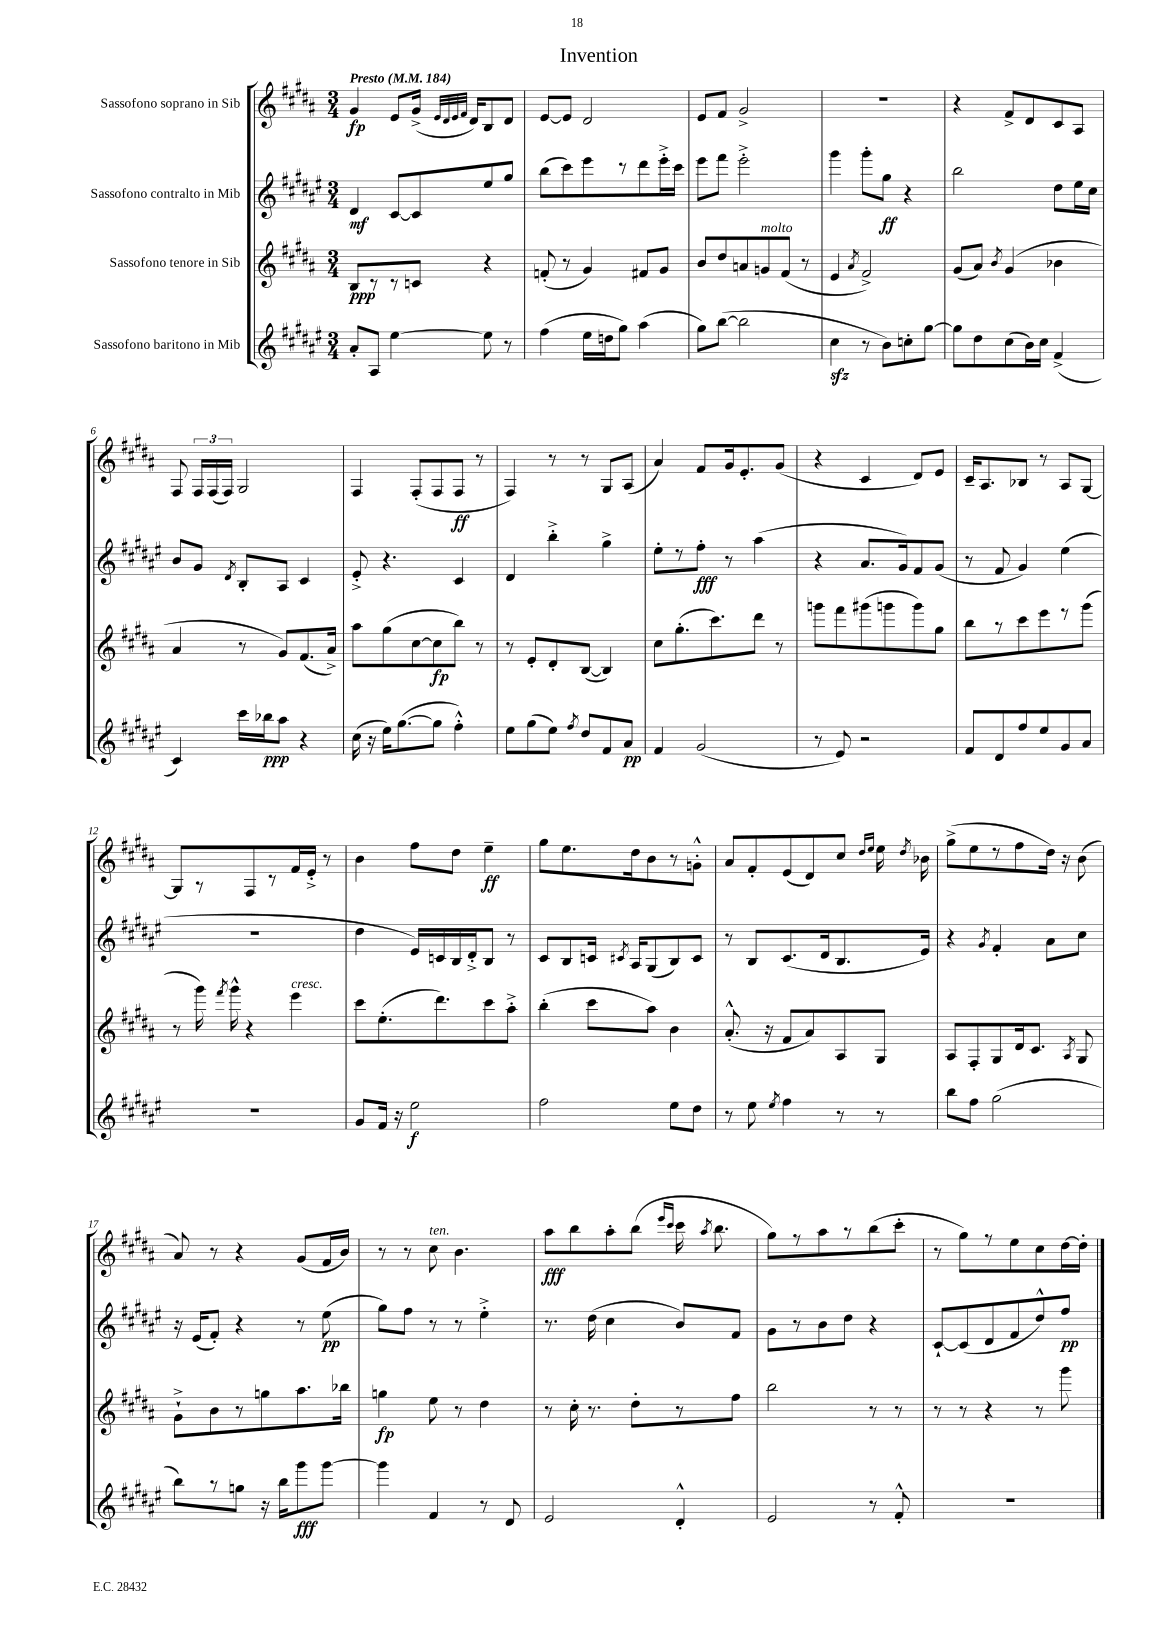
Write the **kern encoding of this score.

**kern	**kern	**kern	**kern
*staff4	*staff3	*staff2	*staff1
*clefG2	*clefG2	*clefG2	*clefG2
*k[f#c#g#d#a#e#]	*k[f#c#g#d#a#]	*k[f#c#g#d#a#e#]	*k[f#c#g#d#a#]
*M3/4	*M3/4	*M3/4	*M3/4
*MM184	*MM184	*MM184	*MM184
8a#'/L	8B/L	4d#/	4g#/
8A#/J	8r	.	.
[4ee#\	8r	[8c#/L	8e/L
.	8c/J	8c#/]	(16g#^/Jk
.	.	.	32qqe/LLL
.	.	.	32qqd#/
.	.	.	32qqe/
.	.	.	32qqf#/JJJ
.	.	.	16d#/LK)
8ee#\]	4r	8ee#/	8B/
8r	.	8gg#/J	8d#/J
=	=	=	=
(4ff#\	(8f'/	(8bb\L	[8e/L
.	8r	8ccc#\)	8e/]J
16ee#\LL	4g#/)	8eee#\	2d#/
16dd\J	.	.	.
8gg#\J)	.	8r	.
(4aa#\	8f#/L	8ddd#\	.
.	8g#/J	16eee#'^\L	.
.	.	16ccc#\JJ	.
=	=	=	=
8gg#\L)	8b/L	8eee#\L	8e/L
([8bb\J	8dd#/	8fff#\J	8f#/J
2bb\]	8a/	2eee#'^\	2g#^/
.	8g/	.	.
.	(8f#/J	.	.
.	8r	.	.
=	=	=	=
4cc#\	4e/	4ggg#\	2.r
.	8qa#/	.	.
8r	2f#^/)	8ggg#'\L	.
8b\L)	.	8gg#\J	.
8cc'\	.	4r	.
[8gg#\J	.	.	.
=	=	=	=
8gg#\]L	(8g#/L	2bb\	4r
8dd#\	8a#/J)	.	.
.	8qb/	.	.
(8cc#\	(4g#/	.	8f#^/L
16b\L)	.	.	8d#/
16cc#\JJ	.	.	.
(4f#^/	4b-\	8dd#\L	8c#/
.	.	16ee#\L	8A#/J
.	.	16cc#\JJ	.
=	=	=	=
4c#/)	4a#/	8b/L	8F#/
.	.	8g#/J	24F#/LL
.	.	.	(24F#/
.	.	.	24F#/JJ)
.	.	8qd#/	.
16ccc#\LL	8r	8B'/L	2G#/
16bb-\J	.	.	.
8aa#\J	8g#/L)	8A#/J	.
4r	(8.f#/	4c#/	.
.	16a#^/Jk)	.	.
=	=	=	=
(16cc#\	8aa#\L	8e#'^/	4F#/
16r	.	.	.
16ee#\LK)	(8gg#\	4.r	.
([8.gg#\	.	.	.
.	[8cc#\	.	(8F#'/L
8gg#\]J	8cc#\]	.	8F#/
4ff#'^^\)	8bb\J)	4c#/	8F#/J
.	8r	.	8r
=	=	=	=
8ee#\L	8r	4d#/	4F#/)
(8gg#\	8e'/L	.	.
8ee#\J)	8d#'/	4bb'^\	8r
8qff#/	.	.	.
8dd#/L	([8B/J	.	8r
8f#/	4B/])	4gg#^\	8G#/L
8a#/J	.	.	(8A#/J
=	=	=	=
4f#/	8cc#\L	8ee#'\L	4a#/)
.	(8.gg#'\	8r	.
(2g#/	.	8ff#'\J	8f#/L
.	8.ccc#\)	.	.
.	.	8r	16g#/k
.	.	.	8.e'/
.	8ddd#\J	(4aa#\	.
.	8r	.	(8g#/J
=	=	=	=
8r	8ggg\L	4r	4r
8e#/)	8fff#\	.	.
2r	(8ggg#\	8.a#/L	4c#/
.	8ggg\	.	.
.	.	16g#/k)	.
.	8ggg\)	8f#/	8d#/L)
.	8gg#\J	(8g#/J	8e/J
=	=	=	=
8f#/L	8bb\L	8r	16c#~/LK
.	.	.	8.A#/
8d#/	8r	8f#/	.
8ff#/	8ccc#\	4g#/)	8B-/J
8ee#/	8eee\	.	8r
8g#/	8r	(4ee#\	8A#/L
8a#/J	(8ggg#\J	.	[8G#/J
=	=	=	=
2.r	8r	2.r	8G#/]L
.	16ggg#\)	.	8r
.	8qfff#/	.	.
.	16ggg#^^\	.	.
.	4r	.	8F#/
.	.	.	8r
.	4eee\	.	16f#/L
.	.	.	16e'^/JJ
.	.	.	8r
=	=	=	=
8g#/L	8ccc#\L	4dd#\	4b\
16f#/Jk	(8.ee'\	.	.
16r	.	.	.
2ee#\	.	16e#/LL)	8ff#\L
.	8.ddd#\)	16c/	.
.	.	16B/	8dd#\J
.	.	16d#'^/J	.
.	8ccc#\	8B/J	4ee~\
.	8aa#'^\J	8r	.
=	=	=	=
2ff#\	(4bb'\	8c#/L	8gg#\L
.	.	8B/	8.ee\
.	8ccc#\L	16c/Jk	.
.	.	8qc#/	.
.	.	16A#/LK	16dd#\k
.	8aa#\J)	(8G#/	8b\
8ee#\L	4b\	8B/)	8r
8dd#\J	.	8c#/J	8g'^^\J
=	=	=	=
8r	(8.a#'^^/	8r	8a#/L
8ee#\	.	8B/L	8f#'/
.	16r	.	.
8qee#/	.	.	.
4ff#\	8f#/L	(8.c#/	(8e/
.	8a#/)	.	8d#/)
.	.	16d#/k	.
8r	8A#/	8.B/	8cc#/J
.	.	.	16qqdd#/LL
.	.	.	16qqee/JJ
8r	8G#/J	.	16ee\
.	.	.	8qdd#/
.	.	16e#/Jk)	16b-\
=	=	=	=
8bb\L	8A#/L	4r	(8gg#^\L
8ff#\J	8F#'/	.	8ee\
.	.	8qg#/	.
(2gg#\	8G#/	4f#'/	8r
.	16d#/k	.	8ff#\
.	8.c#/J	.	.
.	.	8a#\L	16dd#\Jk)
.	.	.	16r
.	8qA#/	.	.
.	8G#/	8cc#\J	(8b\
=	=	=	=
8bb\L)	8g#`^\L	16r	8a#/)
.	.	(16e#/LK	.
8r	8b\	8f#'/J)	8r
8gg\J	8r	4r	4r
16r	8gg\	.	.
16bb\LK	.	.	.
8ggg#\	8.aa#\	8r	(8g#/L
[8ggg#\J	.	(8ee#\	16f#/L
.	16bb-\Jk	.	16b/JJ)
=	=	=	=
4ggg#\]	4gg\	8gg#\L)	8r
.	.	8ff#\J	8r
4f#/	8ee\	8r	8cc#\
.	8r	8r	4.b\
8r	4dd#\	4ee#'^\	.
8d#/	.	.	.
=	=	=	=
2e#/	8r	8.r	8aa#\L
.	16cc#'\	.	8bb\
.	8.r	(16dd#\	.
.	.	4cc#\	8aa#'\
.	8dd#'\L	.	(8bb\J
.	.	.	16qqeee/LL
.	.	.	16qqccc#/JJ
4d#'^^/	8r	8b/L)	16ccc#\
.	.	.	8qaa#/
.	.	.	8.bb\
.	8ff#\J	8f#/J	.
=	=	=	=
2e#/	2bb\	8g#\L	8gg#\L)
.	.	8r	8r
.	.	8b\	8aa#\
.	.	8dd#\J	8r
8r	8r	4r	(8bb\
8f#'^^/	8r	.	8ccc#'\J
=	=	=	=
2.r	8r	[8c#`/L	8r
.	8r	(8c#/]	8gg#\L)
.	4r	8d#/	8r
.	.	8f#/	8ee\
.	8r	8dd#^^/)	8cc#\
.	8ggg#\	8ff#/J	[16dd#\L
.	.	.	16dd#'\]JJ
==	==	==	==
*-	*-	*-	*-
